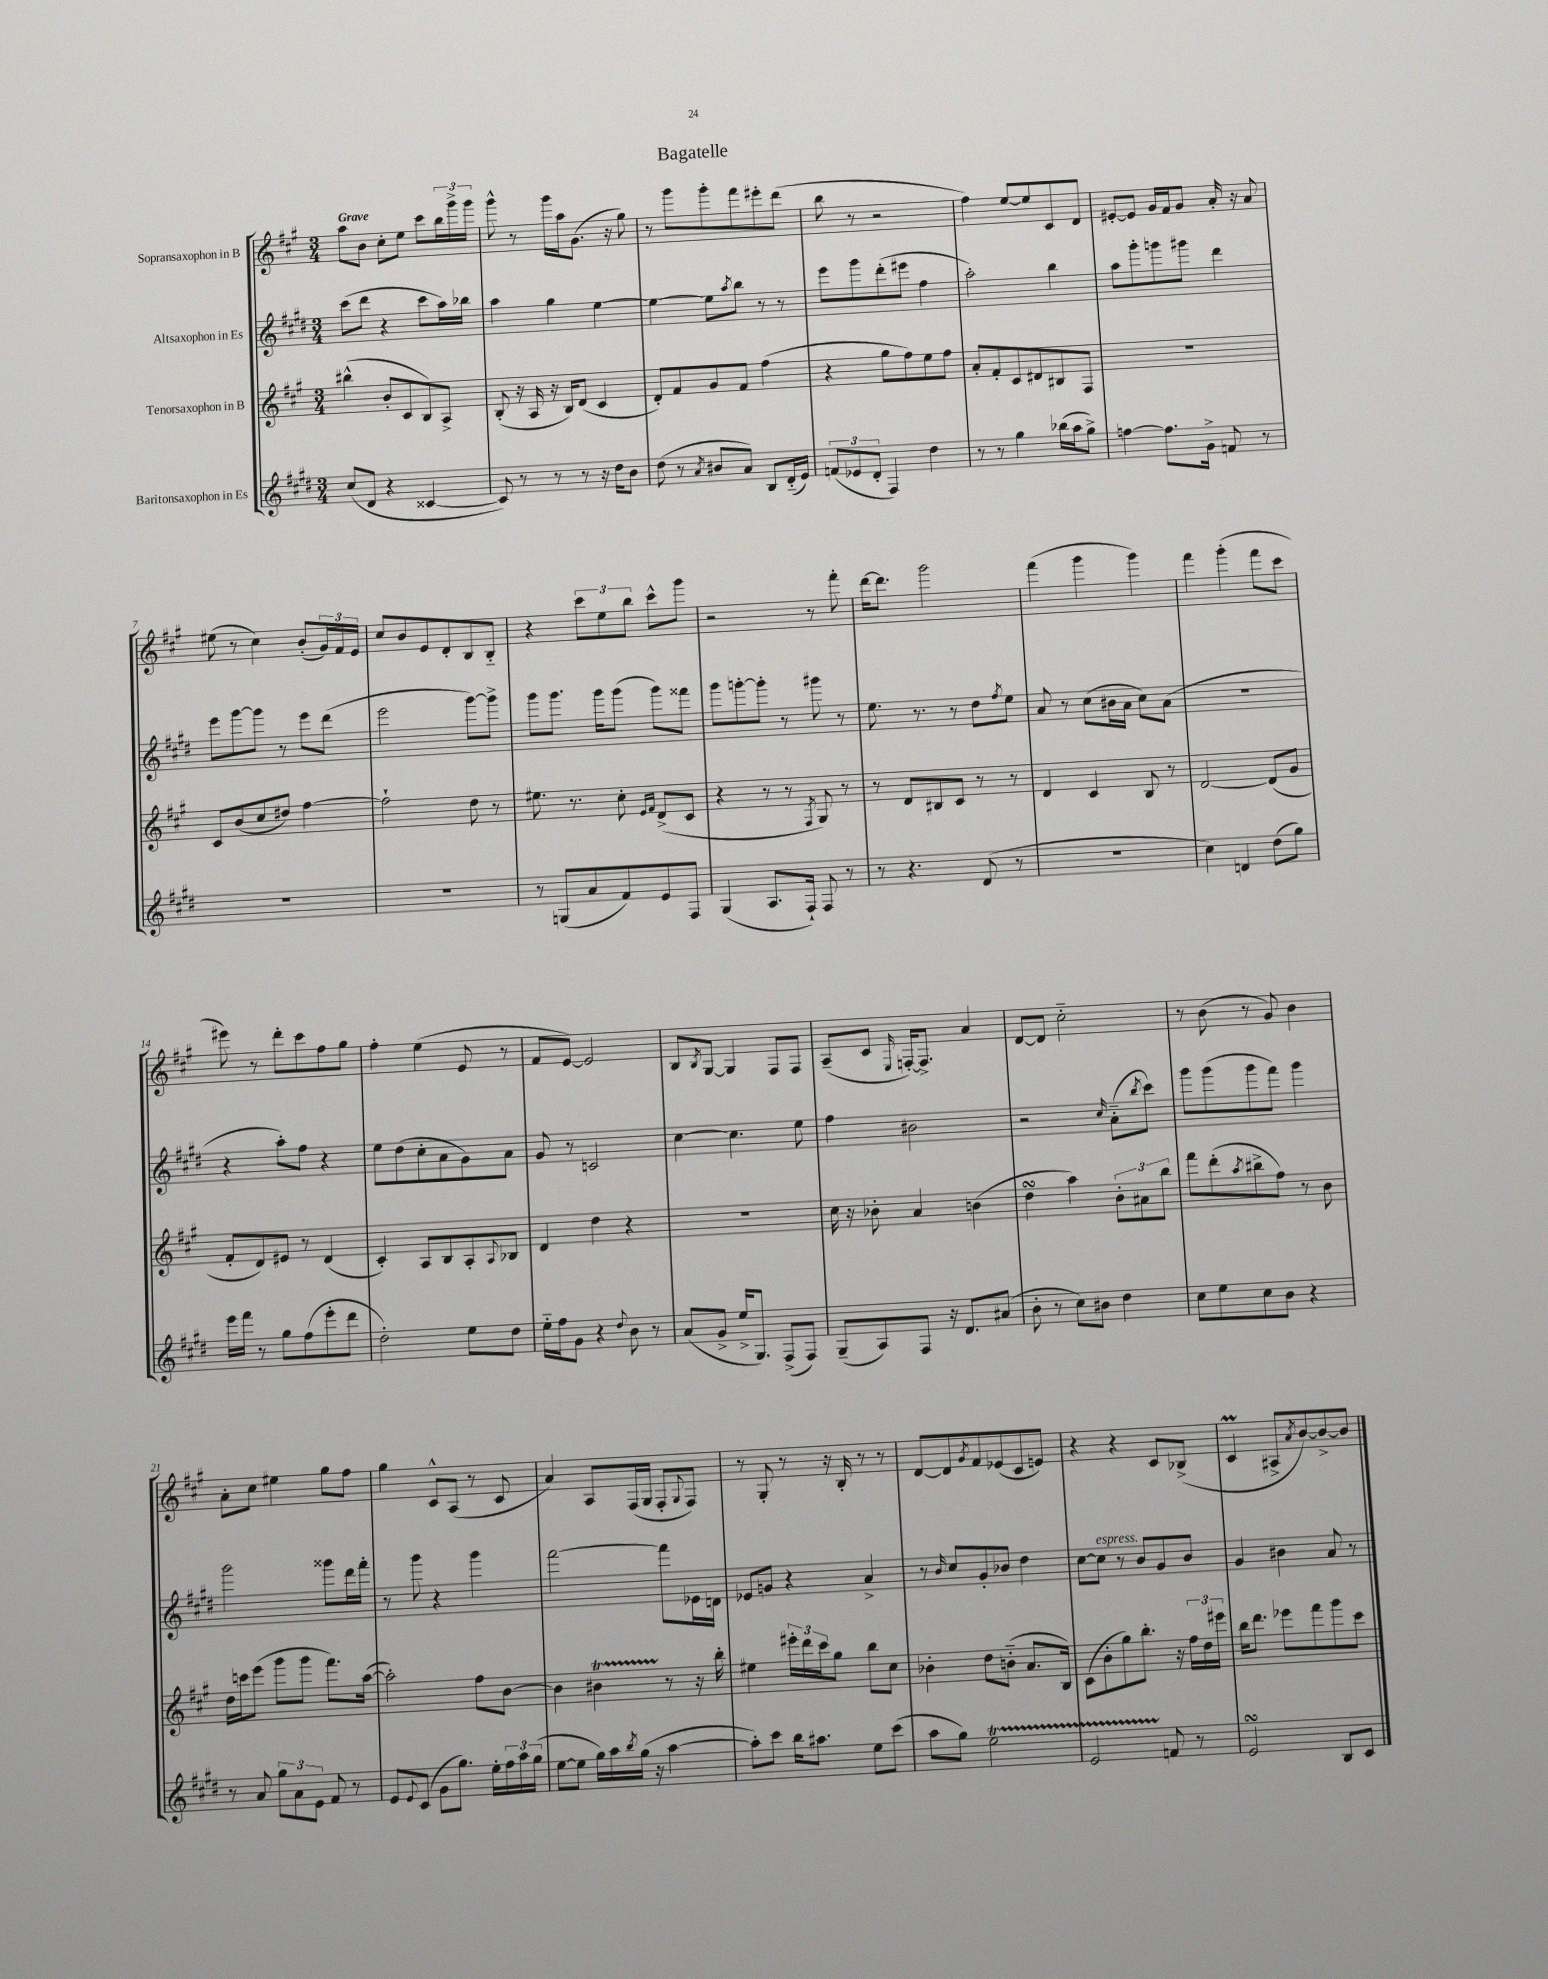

**kern	**kern	**kern	**kern
*part4	*part3	*part2	*part1
*staff4	*staff3	*staff2	*staff1
*I"Baritonsaxophon in Es	*I"Tenorsaxophon in B	*I"Altsaxophon in Es	*I"Sopransaxophon in B
*clefG2	*clefG2	*clefG2	*clefG2
*k[f#c#g#d#]	*k[f#c#g#]	*k[f#c#g#d#]	*k[f#c#g#]
*M3/4	*M3/4	*M3/4	*M3/4
=1	=1	=1	=1
!	!	!	!LO:TX:a:B:t=Grave
(8cc#/L	(4bb#X^^\	(8ccc#\L	8aa\L
8d#/J	.	8ddd#\J	8b\J
4r	8b'/L	4r	8cc#'\L
.	8c#/	.	8ee\J
[4c##X/	8B/)	8ccc#\L	8ccc#\L
.	8A^/J	16aa\L)	24bb\L
.	.	.	24ggg#^\
.	.	16bb-X\JJ	.
.	.	.	24ggg#\JJ
=2	=2	=2	=2
8c##/])	(8B'/	4aa\	8ggg#^^\
8r	16r	.	8r
.	16A/	.	.
8r	16r	4gg#\	16ggg#\LL
.	16B/KL)	.	16aa\J
8r	(8d/J	.	(8.g#\J
16r	4c#/	[4ee\	.
16dd#\KL	.	.	16r
8b\J	.	.	8gg#\)
=3	=3	=3	=3
(8dd#\	8d'/L)	4ee\_	8r
8r	8f#/	.	8ggg#\L
8qa/	.	.	.
8b#X/L	8g#/	8ee\L]	8ggg#'\
.	.	8qaa/	.
8a/J)	8f#/J	8bb\J	8fff#\
8B/L	(4ff#\	8r	8eee#X'\
(16d#/L	.	8r	(8ddd\J
16e/JJ)	.	.	.
=4	=4	=4	=4
(12fn/L	4r	8eee\L	8bb\
12e-X/	.	.	.
.	.	8ggg#\	8r
12d#'/J	.	.	.
4F#/)	8gg#\L	(8ddd#'\	2r
.	8ff#\)	8eee#X\J	.
4dd#\	8ee\	4ff#\	.
.	8ff#\J	.	.
=5	=5	=5	=5
8r	8a'/L	2aa'\)	4ff#\)
8r	8f#'/	.	.
4gg#\	8c#/	.	[8ee/L
.	8d#X/	.	8ee/]
(16bb-X\LL	8B#X/	4bb\	8c#/
16aa\J	.	.	.
8gg#^\J)	8F#/J	.	8d/J
=6	=6	=6	=6
[4ffn\	2.r	8aa\L	[8e#X'/L
.	.	8ggg#'\	8e#/J]
8.ff\L]	.	8gggn\	16g#/LL
.	.	.	16f#/J
.	.	8ggg#X\J	8g#/J
16g#^\Jk	.	.	.
8fn/	.	4ddd#\	16a'/
.	.	.	16r
8r	.	.	8a/
!!LO:LB:g=z
=7	=7	=7	=7
2.r	8c#/L	8eee\L	(8ee#X\
.	(8b/	[8ggg#\	8r
.	8cc#/	8ggg#\J]	4cc#\)
.	8dd#X/J)	8r	.
.	[4ff#\	8eee\L	(8b'/L
.	.	(8ddd#\J	24g#/L)
.	.	.	24f#/
.	.	.	24e/JJ
=8	=8	=8	=8
2.r	2ff#`\]	2eee\	8cc#/L
.	.	.	8b/
.	.	.	8e/
.	.	.	8d'/
.	8dd\	[8ggg#\L)	8B/
.	8r	8ggg#^\J]	8B/J
=9	=9	=9	=9
8r	8.ee#X\	8ggg#\L	4r
(8Gn/L	.	8.ggg#\J	.
.	8.r	.	.
8a/	.	.	12ccc#\L
.	.	16ggg#\KL	.
.	.	.	12ee\
8f#/)	8cc#'\	(8ggg#\J	.
.	.	.	12bb\J
.	16qqe/LL	.	.
.	16qqf#/JJ	.	.
8e/	(8d^/L	8ggg#\L)	8ccc#^^\L
8F#/J	8c#/J	8fff##X\J	8ggg#\J
=10	=10	=10	=10
(4G#/	4r	8ggg#\L	2r
.	.	[8gggn'\	.
8.A/L	8r	8ggg'\J]	.
.	8r	8r	.
16F#`/Jk)	.	.	.
.	8qF#/	.	.
8F#/	8G#/)	8ggg#X\	8r
8r	8r	8r	8fff#'\
=11	=11	=11	=11
8r	8r	8.ee\	[16ddd\KL
.	.	.	8.ddd\J]
4.r	8d/L	.	.
.	.	8.r	.
.	8B#X/	.	2ggg#\
.	8c#/J	8r	.
(8d#/	8r	8dd#\L	.
.	.	8qff#/	.
8r	8r	8ee\J	.
=12	=12	=12	=12
2.r	4d/	8a/	(4fff#\
.	.	8r	.
.	4c#/	(8cc#\L	4ggg#\
.	.	16b#X\L	.
.	.	16a\JJ	.
.	8B/	8cc#\L)	4ggg#\)
.	8r	(8a\J	.
=13	=13	=13	=13
4cc#\)	[2d/	2.r	4fff#\
4dn/	.	.	(4ggg#'\
(8dd#\L	(8d/L]	.	8fff#\L
8gg#\J)	8g#/J	.	8ccc#\J
!!LO:LB:g=z
=14	=14	=14	=14
16eee\LL	8f#'/L	4r	8eee#X\)
16fff#\JJ	.	.	.
8r	8d/)	.	8r
8gg#\L	8e#X/J	8aa'\L)	8ddd'\L
(8ff#\	8r	8ff#\J	8ccc#\
8eee'\	(4d/	4r	8ff#\
8ddd#\J	.	.	8gg#\J
=15	=15	=15	=15
2dd#'\)	4c#'/)	8ee\L	4ff#'\
.	.	(8dd#\	.
.	8A/L	8cc#'\	(4ee\
.	8B/	8a\	.
8ee\L	8A'/	8g#\)	8e/
.	8qqA/	.	.
8dd#\J	8B-X/J	8a\J	8r
=16	=16	=16	=16
16ee\LL	4d/	8g#/	8f#/L
16ff#\J	.	.	.
8g#\J	.	8r	[8e/J)
4r	4dd\	2cn/	2e/]
8qqdd#/	.	.	.
8b\	4r	.	.
8r	.	.	.
=17	=17	=17	=17
(8a/L	2.r	[4cc#\	8B/L
.	.	.	8qB/
8g#^/J	.	.	[8G#/J
16ee^/KL	.	4.cc#\]	4G#/]
8.G#/J)	.	.	.
(8F#^/L	.	.	8F#/L
8F#/J)	.	8ee\	8F#/J
=18	=18	=18	=18
(8G#~/L	16cc#\	4ff#\	(8A~/L
.	16r	.	.
8A/)	8b-X'\	.	8c#/J
.	.	.	16qqE/
8F#/J	4a/	2b#X\	[16Fn'/KL)
.	.	.	8.F^/J]
16r	.	.	.
8.d#/L	.	.	.
.	(4bn\	.	4a/
(8a#X/J	.	.	.
=19	=19	=19	=19
8b'\	4ddsSSs\	2r	[8d/L
8r	.	.	8d/J]
8cc#\L)	4aa\)	.	2cc#\
8b#X\J	.	.	.
.	.	16qqcc#/	.
4dd#\	12b'\L	(8a\L	.
.	12a#X\	.	.
.	.	8qbb/	.
.	.	8ccc#\J)	.
.	12bb\J	.	.
=20	=20	=20	=20
8cc#\L	8fff#\L	8ggg#\L	8r
8ee\	(8ddd'\	(8ggg#\	(8b\
.	8qaa/	.	.
8cc#\	8bb#X^\	8ggg#\	8r
8b\J	8ff#\J)	8fff#\J)	8g#/)
4r	8r	4ggg#\	4b\
.	8b\	.	.
!!LO:LB:g=z
=21	=21	=21	=21
8r	16dd\LL	2ggg#\	8a'\L
.	16cccn\J	.	.
8a/	(8eee\J	.	8cc#\J
12gg#\L	8ggg#\L	.	4ee#X\
12a\	.	.	.
.	8ggg#\J	.	.
12e\J	.	.	.
8f#/	8.fff#\L)	8ggg##X\L	8gg#\L
8r	.	16ddd#\L	8ff#\J
.	([16aa\Jk	16fff#'\JJ	.
=22	=22	=22	=22
8e/L	2aa'\])	8r	4gg#\
8qqe/	.	.	.
(8c#/J	.	8ggg#\	.
8g#\L	.	4r	8c#^^/L
8.gg#\J)	.	.	(8A/J
.	8ff#\L	4ggg#\	8r
16ee'\LL	.	.	.
24ff#\	[8b\J	.	8c#/
24aa\	.	.	.
(24gg#\JJ	.	.	.
=23	=23	=23	=23
[8ee\L	4b\]	[2fff#\	4a/)
8ee\J]	.	.	.
16gg#\LL)	4b#Xt\	.	8A/L
16aa\	.	.	.
8qbb/	.	.	.
(16gg#\JJ	.	.	(16F#/L
16r	.	.	16G#/JJ
[4aa\	8r	8fff#\L]	8F#'/L
.	.	.	8qqG#/
.	16r	16e-X\L	8F#/J)
.	16bb'\	16dn\JJ	.
=24	=24	=24	=24
8aa'\L])	4ee#X\	8e-X/L	8r
8ccc#\J	.	8gn/J	8G#'/
16bb\KL	24eee#X'\LL	4r	8r
.	24ddd\	.	.
8.aa#X\J	.	.	.
.	24ccc#\J	.	.
.	8gg#\J	.	16r
.	.	.	16B'/
8ee\L	8bb\L	4a^/	8r
(8ccc#\J	8cc#\J	.	8r
=25	=25	=25	=25
8aa\L	4b-X'\	8r	[8d/L
.	.	16qqb/	.
8gg#\J)	.	8cc#/L	8d/]
.	.	.	8qg#/
2eeT\	8dd\L	8g#'/	8f#/
.	(8bn\J	8b-X/J	(8e-X/
.	8.a/L	4dd#\	8c#/
.	.	.	8en/J)
.	16B/Jk)	.	.
=26	=26	=26	=26
2eTTT/	(8c#\L	[8cc#\L	4r
!	!	!LO:TX:a:i:t=espress.	!
.	8b'\	8cc#\J]	.
.	8gg#\)	8r	4r
.	8.bb'\J	8b/L	.
8fn/	.	8g#/	8c#/L
.	16r	.	.
8r	24ff#\LL	8b/J	(8B-X^/J
.	24dd\	.	.
.	24eee#X\JJ	.	.
=27	=27	=27	=27
2esSSs/	16bb\KL	4g#/	4c#m/
.	8.ddd\J	.	.
.	8eee-X\L	4b#X\	8A#X^/L
.	.	.	8qa/
.	8fff#\	.	[8b/)
8B/L	8ggg#\	8a/	8b^/_
8c#/J	8ccc#\J	8r	8b/J]
==	==	==	==
*-	*-	*-	*-
